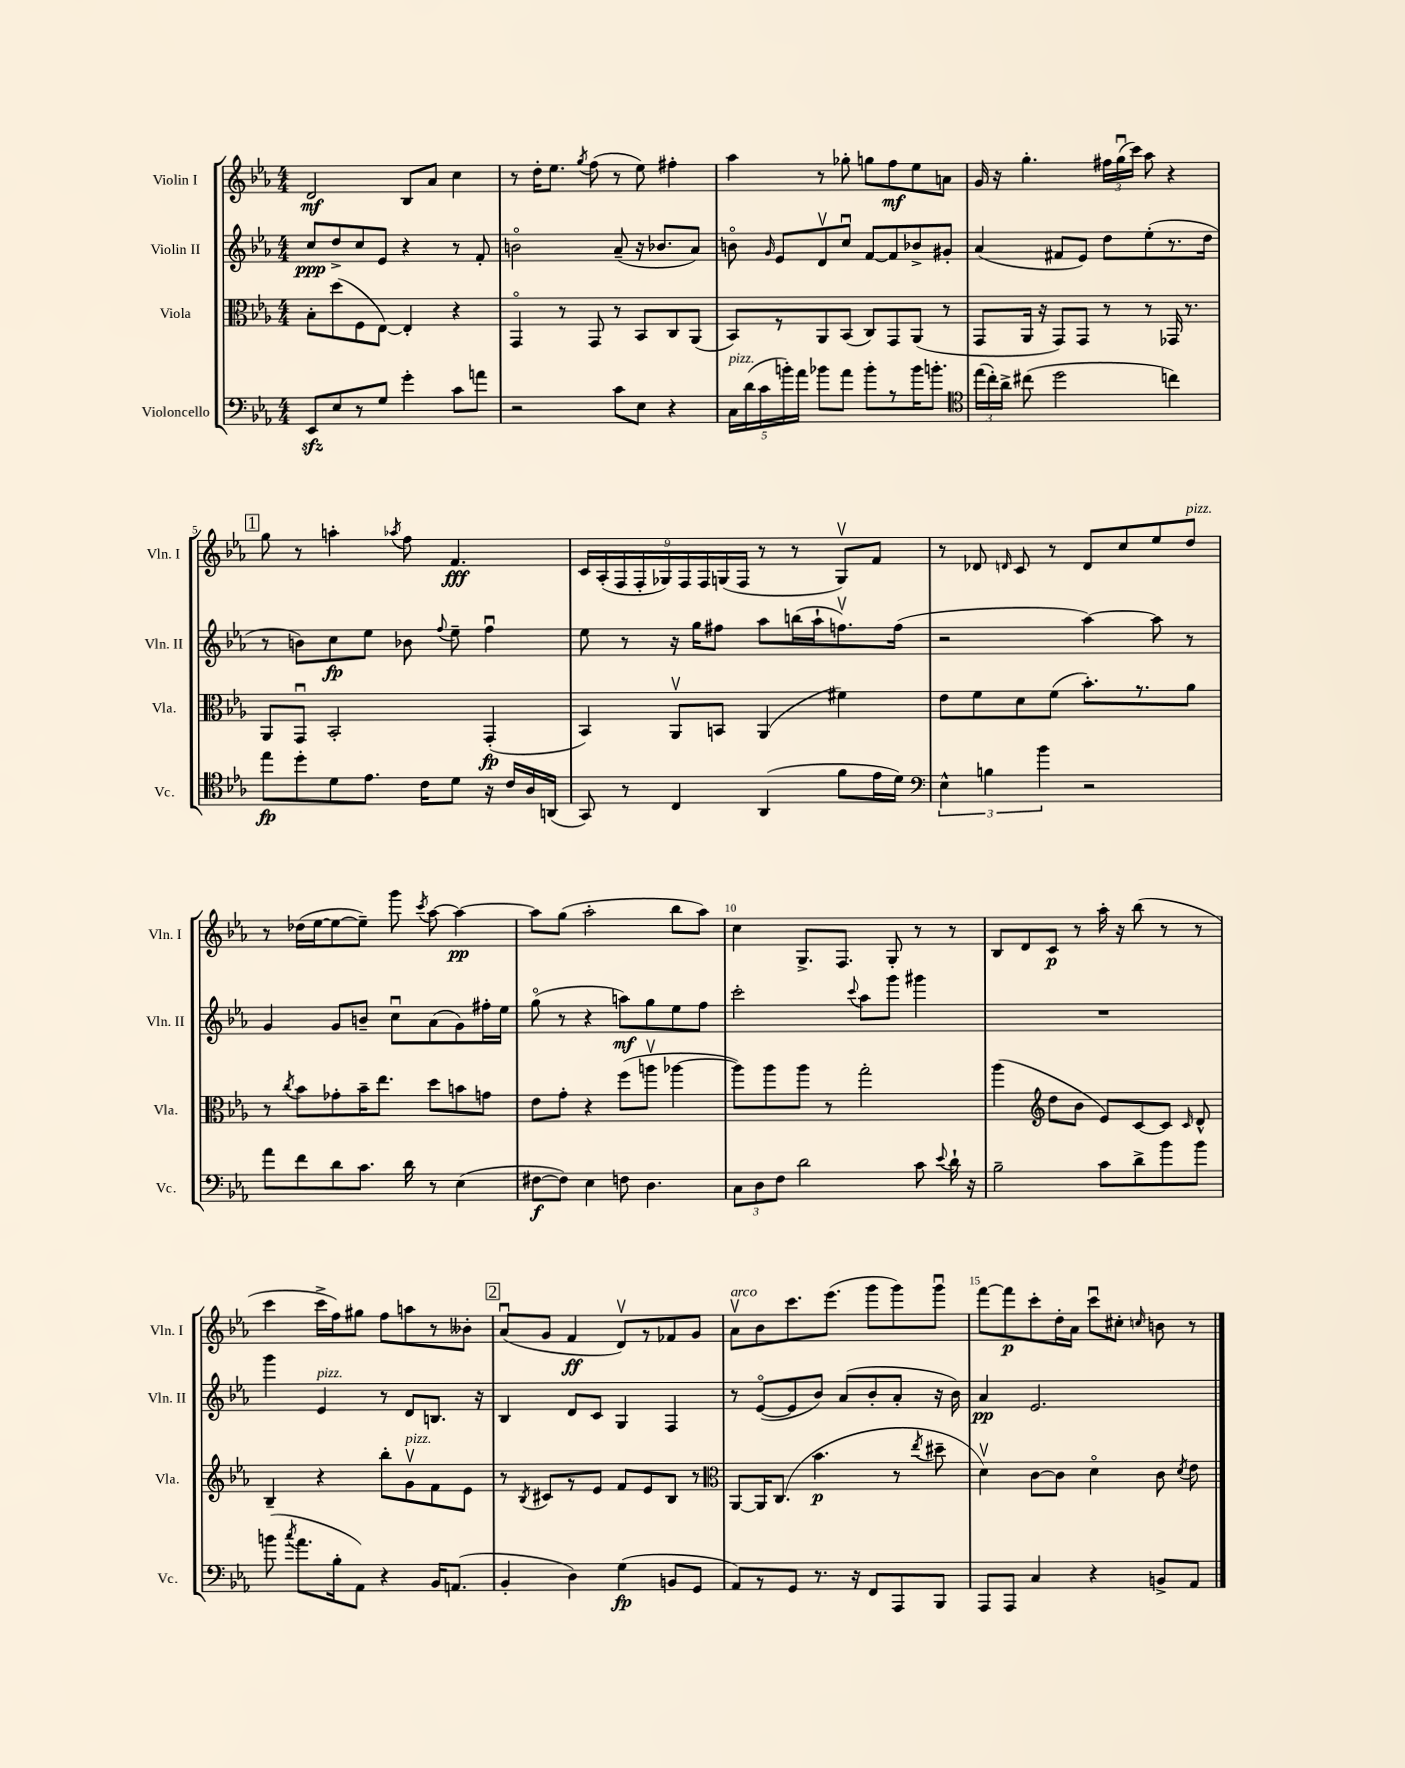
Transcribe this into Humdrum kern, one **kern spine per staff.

**kern	**dynam	**kern	**dynam	**kern	**dynam	**kern	**dynam
*part4	*part4	*part3	*part3	*part2	*part2	*part1	*part1
*staff4	*staff4	*staff3	*staff3	*staff2	*staff2	*staff1	*staff1
*I"Violoncello	*	*I"Viola	*	*I"Violin II	*	*I"Violin I	*
*I'Vc.	*	*I'Vla.	*	*I'Vln. II	*	*I'Vln. I	*
*clefF4	*	*clefC3	*	*clefG2	*	*clefG2	*
*k[b-e-a-]	*	*k[b-e-a-]	*	*k[b-e-a-]	*	*k[b-e-a-]	*
*M4/4	*	*M4/4	*	*M4/4	*	*M4/4	*
=1	=1	=1	=1	=1	=1	=1	=1
8EE-zz/L	.	8B-'\L	.	8cc/L	ppp	2d/	mf
8E-/	.	(8dd\	.	8dd^/	.	.	.
8r	.	8F\	.	8cc/	.	.	.
8G/J	.	[8E-\J)	.	8e-/J	.	.	.
4g'\	.	4E-'/]	.	4r	.	8B-/L	.
.	.	.	.	.	.	8a-/J	.
8c\L	.	4r	.	8r	.	4cc\	.
8an\J	.	.	.	8f'/	.	.	.
=2	=2	=2	=2	=2	=2	=2	=2
2r	.	4GG/	.	2bn\	.	8r	.
.	.	.	.	.	.	16dd'\KL	.
.	.	.	.	.	.	8.ee-\J	.
.	.	8r	.	.	.	.	.
.	.	.	.	.	.	8qgg/	.
.	.	8GG/	.	.	.	(8ff\	.
8c\L	.	8r	.	(8a-~/	.	8r	.
8E-\J	.	8BB-/L	.	16r	.	8ee-\)	.
.	.	.	.	8.b-X/L	.	.	.
4r	.	8C/	.	.	.	4ff#X'\	.
.	.	(8AA-/J	.	8a-/J)	.	.	.
=3	=3	=3	=3	=3	=3	=3	=3
!LO:TX:a:i:t=pizz.	!	!	!	!	!	!	!
20C\LL	.	8BB-/L)	.	8bn\	.	4aa-\	.
(20d\	.	.	.	.	.	.	.
20c\	.	.	.	.	.	.	.
.	.	.	.	16qqg/	.	.	.
.	.	8r	.	8e-/L	.	.	.
20bn'\)	.	.	.	.	.	.	.
20a-\JJ	.	.	.	.	.	.	.
8b-X\L	.	8AA-/	.	8dv/	.	8r	.
8a-\J	.	(8BB-/J	.	8ccu/J	.	8gg-X'\	.
8b-'\L	.	8C/L)	.	[8f/L	.	8ggn\L	.
8r	.	8GG/	.	8f/]	.	8ff\	mf
16b-\K	.	(8AA-/J	.	8b-X^/	.	8ee-\	.
8.bn'\J	.	.	.	.	.	.	.
.	.	8r	.	8g#X'/J	.	8an\J	.
=4	=4	=4	=4	=4	=4	=4	=4
*clefC4	*	*	*	*	*	*	*
(24ee-\LL	.	8GG/L	.	(4a-/	.	16g/	.
24cc'\)	.	.	.	.	.	.	.
.	.	.	.	.	.	16r	.
24a-^\JJ	.	.	.	.	.	.	.
(8cc#X\	.	16AA-/Jk	.	.	.	4.gg'\	.
.	.	16r	.	.	.	.	.
2dd\	.	8GG/L)	.	8f#X/L	.	.	.
.	.	8GG/J	.	8e-/J)	.	.	.
.	.	8r	.	8dd\L	.	24ff#X\LL	.
.	.	.	.	.	.	(24ggu\	.
.	.	.	.	.	.	24ccc\JJ)	.
.	.	8r	.	(8ee-'\	.	8aa-\	.
4ccn\)	.	16GG-X/	.	8.r	.	4r	.
.	.	8.r	.	.	.	.	.
.	.	.	.	16dd\Jk	.	.	.
!!LO:LB:g=z
!!LO:REH:place=s1:t=1
=5	=5	=5	=5	=5	=5	=5	=5
8ee-\L	fp	8AA-/L	.	8r	.	8gg\	.
8dd'\	.	8GGu/J	.	8bn\L)	.	8r	.
8d\	.	2BB-'/	.	8cc\	fp	4aan'\	.
8.e-\J	.	.	.	8ee-\J	.	.	.
.	.	.	.	.	.	8qaa-X/	.
.	.	.	.	8b-X\	.	8ff\	.
16c\KL	.	.	.	.	.	.	.
.	.	.	.	8qqff/	.	.	.
8d\J	.	.	.	8ee-~\	.	4.f/	fff
16r	.	(4GG'/	fp	4ffu\	.	.	.
16c/LL	.	.	.	.	.	.	.
16A-/	.	.	.	.	.	.	.
(16AAn/JJ	.	.	.	.	.	.	.
=6	=6	=6	=6	=6	=6	=6	=6
8GG/)	.	4BB-/)	.	8ee-\	.	18c/LL	.
.	.	.	.	.	.	(18A-'/	.
.	.	.	.	.	.	18F/	.
8r	.	.	.	8r	.	.	.
.	.	.	.	.	.	18F'/	.
.	.	.	.	.	.	18G-X/)	.
4C/	.	8AA-v/L	.	16r	.	.	.
.	.	.	.	.	.	18F/	.
.	.	.	.	16gg\KL	.	.	.
.	.	.	.	.	.	18F/	.
.	.	8BBn/J	.	8ff#X\J	.	.	.
.	.	.	.	.	.	(18Gn/	.
.	.	.	.	.	.	18F/JJ	.
(4AA-/	.	(4AA-/	.	8aa-\L	.	8r	.
.	.	.	.	(16bbn\L	.	8r	.
.	.	.	.	16aa-`\J	.	.	.
8f\L	.	4f#X\)	.	8.ffnv\)	.	8Gv/L)	.
16e-\L	.	.	.	.	.	8f/J	.
16d\JJ)	.	.	.	(16ff\Jk	.	.	.
=7	=7	=7	=7	=7	=7	=7	=7
*clefF4	*	*	*	*	*	*	*
6E-^^\	.	8e-\L	.	2r	.	8r	.
.	.	8f\	.	.	.	8d-X/	.
6Bn\	.	.	.	.	.	.	.
.	.	.	.	.	.	16qqdn/	.
.	.	8d\	.	.	.	8c/	.
6b-\	.	.	.	.	.	.	.
.	.	(8f\J	.	.	.	8r	.
2r	.	8.b-'\L)	.	[4aa-\)	.	8d/L	.
.	.	.	.	.	.	8cc/	.
.	.	8.r	.	.	.	.	.
.	.	.	.	8aa-\]	.	8ee-/	.
!	!	!	!	!	!	!LO:TX:a:i:t=pizz.	!
.	.	8a-\J	.	8r	.	8dd/J	.
!!LO:LB:g=z
=8	=8	=8	=8	=8	=8	=8	=8
8a-\L	.	8r	.	4g/	.	8r	.
.	.	8qcc/	.	.	.	.	.
8f\	.	8b-\L	.	.	.	(16dd-X\LL	.
.	.	.	.	.	.	[16ee-\J	.
8d\	.	8g-X'\	.	8g/L	.	8ee-\_	.
8.c\J	.	16b-~\K	.	8bn~/J	.	8ee-~\J])	.
.	.	8.ee-\J	.	.	.	.	.
.	.	.	.	8ccu\L	.	8ggg\	.
16d\	.	.	.	.	.	.	.
.	.	.	.	.	.	8qccc/	.
8r	.	8dd\L	.	(8a-\	.	[8aa-\	.
(4E-\	.	8bn\	.	8g\)	.	4aa-\_	pp
.	.	8gn\J	.	16ff#X'\L	.	.	.
.	.	.	.	16ee-\JJ	.	.	.
=9	=9	=9	=9	=9	=9	=9	=9
[8F#X\L	f	8e-\L	.	(8gg\	.	8aa-\L]	.
8F#\J])	.	8g'\J	.	8r	.	(8gg\J	.
4E-\	.	4r	.	4r	.	2aa-'\	.
8Fn\	.	(8ff\L	.	8aan\L)	mf	.	.
4.D\	.	8aanv\J	.	8gg\	.	.	.
.	.	[4aa-X\	.	8ee-\	.	8bb-\L	.
.	.	.	.	8ff\J	.	8aa-\J)	.
=10	=10	=10	=10	=10	=10	=10	=10
12C\L	.	8aa-\L])	.	2ccc'\	.	4cc\	.
12D\	.	.	.	.	.	.	.
.	.	8aa-\	.	.	.	.	.
12F\J	.	.	.	.	.	.	.
2d\	.	8aa-\J	.	.	.	8.G^/L	.
.	.	8r	.	.	.	.	.
.	.	.	.	.	.	8.F/J	.
.	.	.	.	8qqccc/	.	.	.
.	.	2gg'\	.	8aa-\L	.	.	.
.	.	.	.	8ggg\J	.	8G'/	.
8c\	.	.	.	4ggg#X\	.	8r	.
8qqe-/	.	.	.	.	.	.	.
16d`\	.	.	.	.	.	8r	.
16r	.	.	.	.	.	.	.
=11	=11	=11	=11	=11	=11	=11	=11
2B-~\	.	(4aa-\	.	1r	.	8B-/L	.
.	.	.	.	.	.	8d/	.
*	*	*clefG2	*	*	*	*	*
.	.	8dd\L	.	.	.	8c/J	p
.	.	8b-\J	.	.	.	8r	.
8c\L	.	8e-/L)	.	.	.	16aa-'\	.
.	.	.	.	.	.	16r	.
8d^\	.	[8c/	.	.	.	(8bb-\	.
8b-\	.	8c/J]	.	.	.	8r	.
.	.	16qqc/	.	.	.	.	.
8b-\J	.	8d^^/	.	.	.	8r	.
!!LO:LB:g=z
=12	=12	=12	=12	=12	=12	=12	=12
(8bn\	.	4B-~/	.	4ggg\	.	4ccc\	.
8qcc/	.	.	.	.	.	.	.
8.a-\L	.	.	.	.	.	.	.
!	!	!	!	!LO:TX:a:i:t=pizz.	!	!	!
.	.	4r	.	4e-/	.	16ccc^\LL	.
16B-'\k	.	.	.	.	.	16ff\J)	.
8AA-\J)	.	.	.	.	.	8gg#X\J	.
4r	.	8bb-'\L	.	8r	.	8ff\L	.
!	!	!LO:TX:a:i:t=pizz.	!	!	!	!	!
.	.	8gv\	.	8d/L	.	8aan\	.
16BB-/KL	.	8f\	.	8.Bn/J	.	8r	.
(8.AAn/J	.	.	.	.	.	.	.
.	.	8e-\J	.	.	.	8b--X'\J	.
.	.	.	.	16r	.	.	.
!!LO:REH:place=s1:t=2
=13	=13	=13	=13	=13	=13	=13	=13
4BB-'/	.	8r	.	4B-/	.	(8a-u/L	.
.	.	8qB-/	.	.	.	.	.
.	.	8c#X/L	.	.	.	8g/J	.
4D\)	.	8r	.	8d/L	.	4f/	ff
.	.	8e-/J	.	8c/J	.	.	.
(4G\	fp	8f/L	.	4G/	.	8dv/L)	.
.	.	8e-/	.	.	.	8r	.
8BBn/L	.	8B-/J	.	4F/	.	8f-X/	.
8GG/J	.	8r	.	.	.	8g/J	.
=14	=14	=14	=14	=14	=14	=14	=14
*	*	*clefC3	*	*	*	*	*
!	!	!	!	!	!	!LO:TX:a:i:t=arco	!
8AA-/L)	.	[8AA-/L	.	8r	.	8a-v\L	.
8r	.	16AA-/K]	.	([8e-/L	.	8b-\	.
.	.	(8.C/J	.	.	.	.	.
8GG/J	.	.	.	8e-/]	.	8.ccc\	.
8.r	.	4.b-\	p	8b-/J)	.	.	.
.	.	.	.	.	.	(8.eee-\J	.
.	.	.	.	(8a-/L	.	.	.
16r	.	.	.	.	.	.	.
8FF/L	.	.	.	8b-'/	.	8ggg\L	.
8AAA-/	.	8r	.	8a-'/J	.	8ggg\)	.
.	.	8qee-/	.	.	.	.	.
8BBB-/J	.	8dd#X~\	.	16r	.	8gggu\J	.
.	.	.	.	16b-\)	.	.	.
=15	=15	=15	=15	=15	=15	=15	=15
8AAA-/L	.	4dv\)	.	4a-/	pp	[8fff\L	.
8AAA-/J	.	.	.	.	.	8fff\]	p
4C/	.	[8c\L	.	2.e-/	.	8ccc'\	.
.	.	8c\J]	.	.	.	16dd'\L	.
.	.	.	.	.	.	16a-\JJ	.
4r	.	4d\	.	.	.	8cccu\L	.
.	.	.	.	.	.	8cc#X'\J	.
.	.	.	.	.	.	16qqccn/	.
8BBn^/L	.	8c\	.	.	.	8bn\	.
.	.	8qd/	.	.	.	.	.
8AA-/J	.	8e-\	.	.	.	8r	.
==	==	==	==	==	==	==	==
*-	*-	*-	*-	*-	*-	*-	*-
